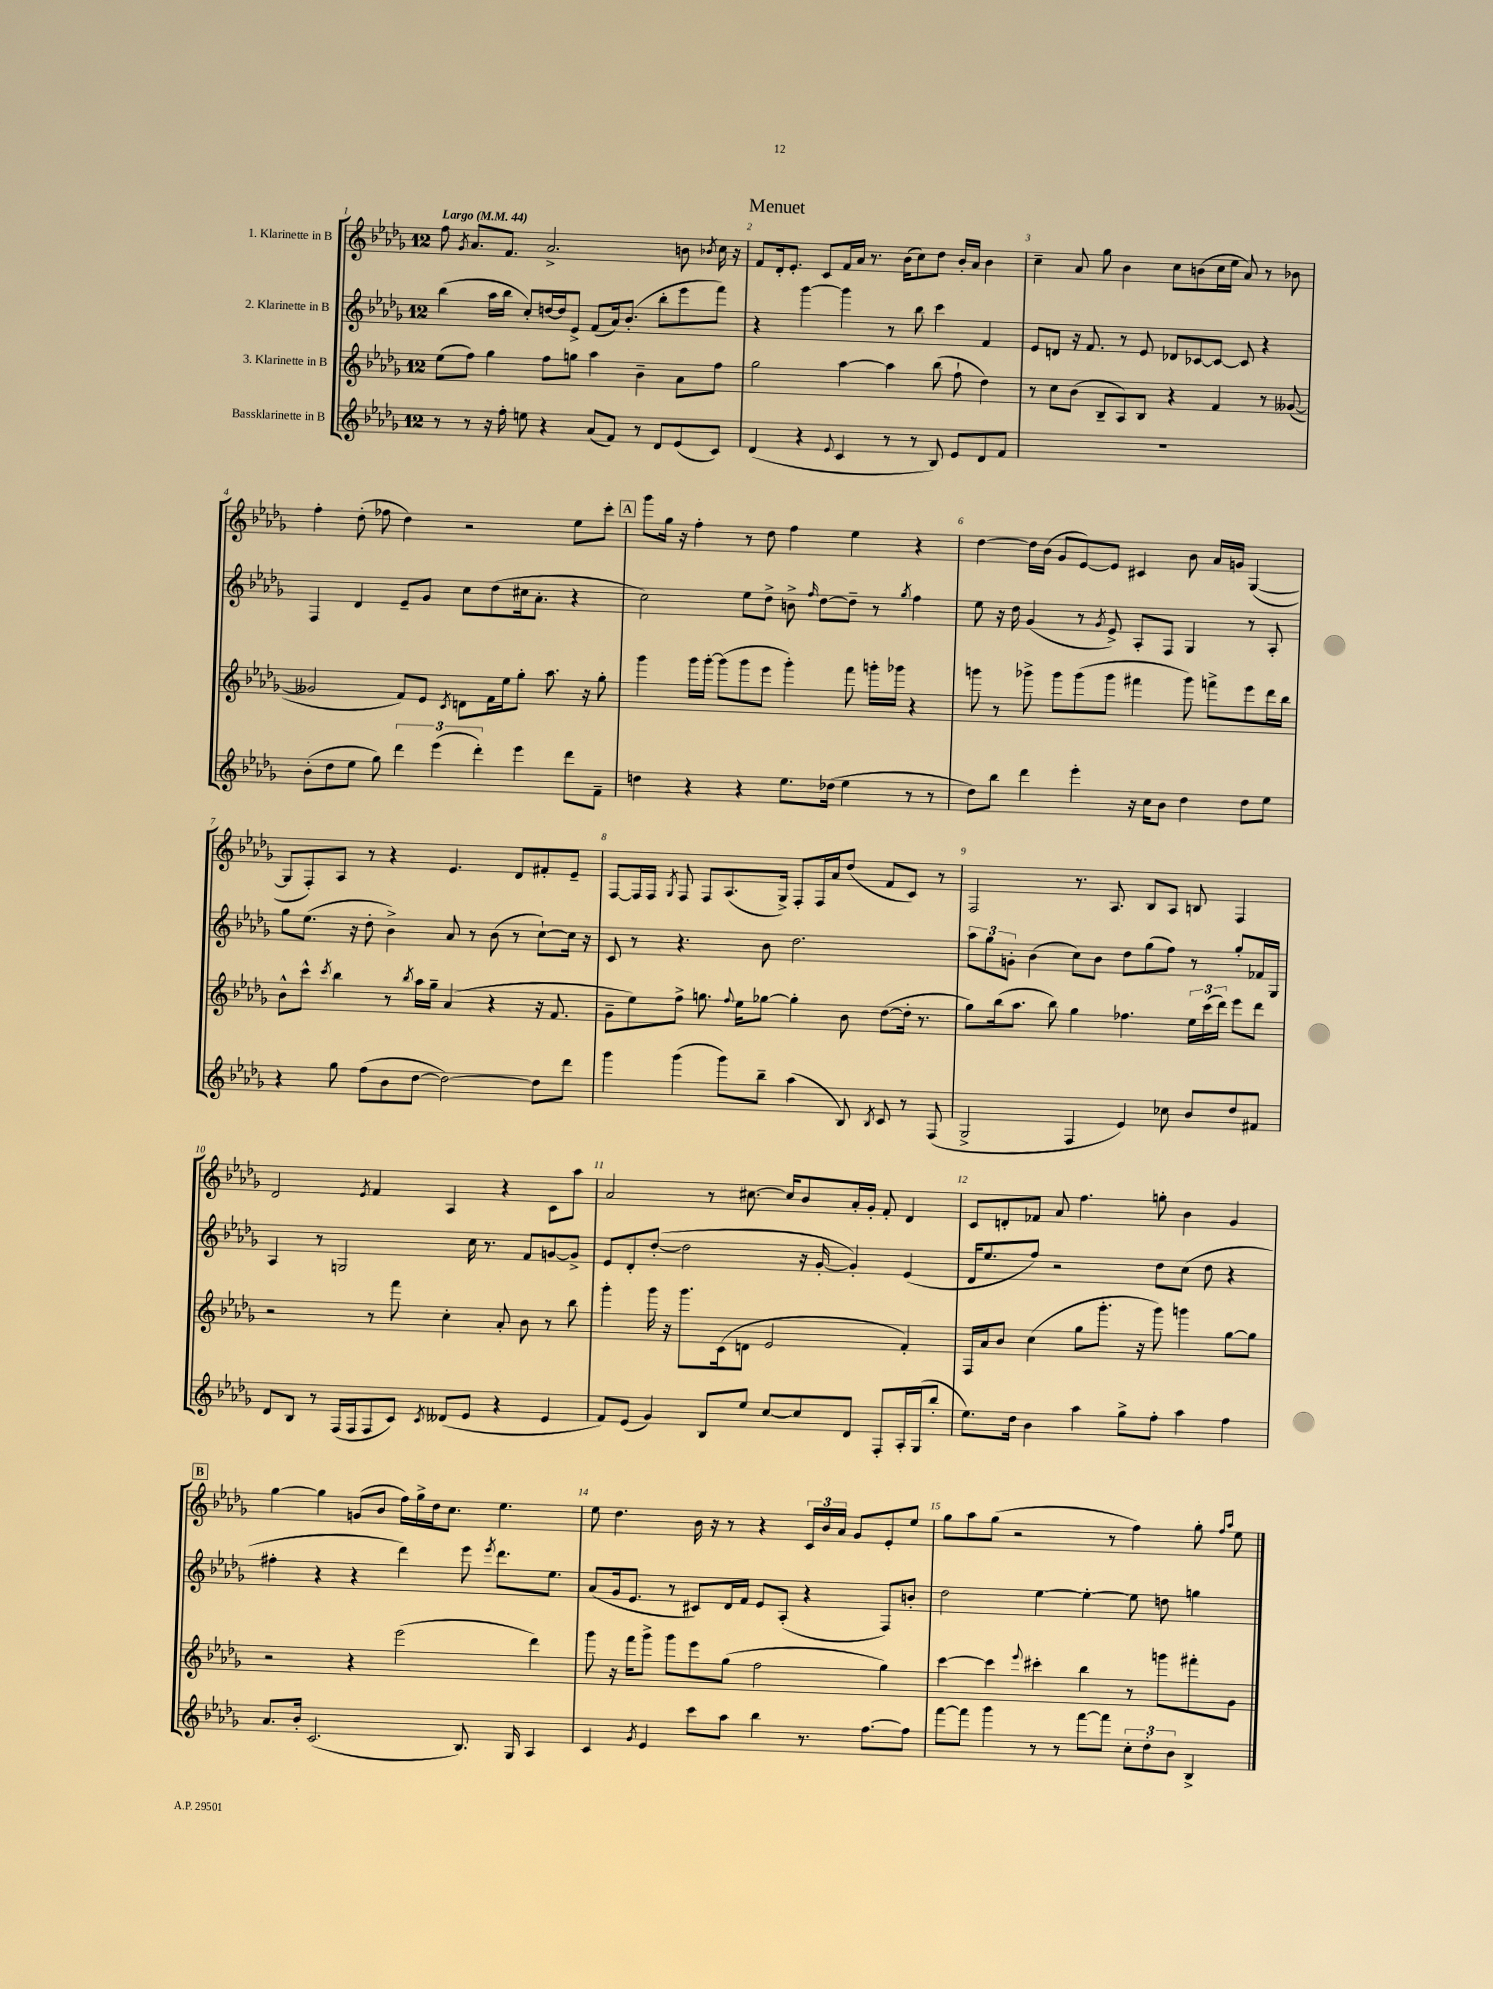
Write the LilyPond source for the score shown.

\header { title = "Menuet" }
<<
\new StaffGroup <<
\new Staff = "s0" \with { instrumentName = "1. Klarinette in B" } {
    \clef treble \key des \major \once \override Staff.TimeSignature.style = #'single-digit \time 12/8 \tempo "Largo" 4 = 44
    \autoBeamOff f''8 \acciaccatura { ges'8 } aes'8.[ f'8.] aes'2.-> b'8 \acciaccatura { bes'8 } c''16 r16 |
    f'8[ des'16-. ees'8.]-. c'8[ f'16 aes'16] r8. bes'16[( c''8) des''8] bes'16[-. aes'16] bes'4 |
    c''4-- aes'8 ges''8 bes'4 c''8[ b'8( c''16 ees''16] aes'8) r8 bes'8 |
    f''4-. des''8-.( fes''8 des''4) r2 ees''8[ c'''8]-. |
    \mark \markup { \box "A" } ges'''8[ ges''16] r16 f''4-. r8 des''8 f''4 ees''4 r4 |
    des''4~ des''16[ bes'16]( ges'8[ ees'8~) ees'8] cis'4 bes'8 aes'16[ g'16] ges4~( |
    ges8[ f8-.) aes8] r8 r4 ees'4. des'8[ fis'8-. ees'8]-- |
    f8[~ f16 f16] \acciaccatura { ges8 } f8 f8[ aes8.( ges16]->) f8[-. f16 aes'16 des''8]( f'8[ c'8]) r8 |
    f2 r8. aes8. bes8[ aes8] b8 f4 |
    des'2 \acciaccatura { ees'8 } f'4 aes4 r4 c'8[ aes''8] |
    aes'2 r8 cis''8.~ cis''16[ bes'8 aes'16-. ges'16]-. f'8-. des'4 |
    c'8[ d'8-. fes'8] aes'8 f''4. g''8-. bes'4 ges'4 |
    \mark \markup { \box "B" } ges''4~ ges''4 g'8[( bes'8] f''16[) ges''16-> des''16 c''8.] ees''4. |
    ees''8 des''4. bes'16 r16 r8 r4 \tuplet 3/2 { c'16[ bes'16 aes'16] } ges'8[ ees'8-. ees''8] |
    ges''8[ aes''8 ges''8]( r2 r8 f''4) ges''8-. \grace { f''16[ aes''16] } ees''8 \bar "|." |
}
\new Staff = "s1" \with { instrumentName = "2. Klarinette in B" } {
    \clef treble \key des \major \once \override Staff.TimeSignature.style = #'single-digit \time 12/8
    \autoBeamOff bes''4( aes''16[ bes''16] c''8[-.) d''16~ d''16 ees'8]-> f'8[( aes'16) bes'8.]-.( bes''8[-. ees'''8 f'''8]) |
    r4 ges'''4~ ges'''4 r8 bes''8 c'''4 f'4 |
    ees'8[ d'8] r16 f'8. r8 ees'8 des'8[ ces'8~ ces'8]~ ces'8 r4 |
    f4 des'4 ees'8[-- ges'8] c''8[ des''8( cis''16 aes'8.]-. r4 |
    \mark \markup { \box "A" } c''2) ees''8[ des''8]-> b'8-> \grace { f''16 } des''8[~ des''8]-- r8 \acciaccatura { ges''8 } f''4 |
    ees''8 r16 des''16 ges'4( r8 \acciaccatura { ges'8 } ees'8->) aes8[-. f8] ges4 r8 aes8-. |
    ges''8[ ees''8.]( r16 des''8-. bes'4->) aes'8 r8 bes'8( r8 c''8[~-!) c''16] r16 |
    c'8 r8 r4. bes'8 des''2. |
    \tuplet 3/2 { aes''8[ ges''8 g'8]-. } bes'4( c''8[) bes'8] des''8[ ges''8( f''8]) r8 ges''8[-. fes'16 ges16] |
    aes4 r8 g2 c''16 r8. f'8[ g'8~ g'8]-> |
    ees'8[ des'8-. des''8]~-.( des''2 r16 ges'16~-. ges'4-.) ees'4( |
    des'16[ ees''8. f''8]) r2 des''8[ c''8]( des''8 r4 |
    \mark \markup { \box "B" } fis''4-. r4 r4 des'''4) ees'''8 \acciaccatura { ees'''8 } des'''8.[ ees''8.] |
    aes'8[( ges'16 ees'8.] r8 cis'8[) des'16 f'16] ees'8[ aes8]-.( r4 f8[) b'8]-. |
    des''2 ees''4~ ees''4~-. ees''8 d''8 g''4 \bar "|." |
}
\new Staff = "s2" \with { instrumentName = "3. Klarinette in B" } {
    \clef treble \key des \major \once \override Staff.TimeSignature.style = #'single-digit \time 12/8
    \autoBeamOff ees''8[( f''8]) ges''4 f''8[ g''8] aes''4 bes'4-- aes'8[ f''8] |
    ges''2 aes''4~ aes''4 bes''8( f''8-! des''4) |
    r8 c''8[ bes'8]( bes8[-- aes8) bes8] r4 f'4 r8 geses'8~( |
    geses'2 f'8[) ees'8] \acciaccatura { c'8 } d'8[ f'16 ees''16 ges''8]-. aes''8. r16 ges''8-. |
    \mark \markup { \box "A" } ges'''4 ges'''16[ ges'''16]~-. ges'''8[( ges'''8 ees'''8] ges'''4-.) f'''8 g'''16[-. ges'''16] r4 |
    g'''8 r8 ges'''8-> ges'''8[ ges'''8( ges'''8] fis'''4 ges'''8) f'''8[-> ees'''8 des'''16 bes''16] |
    bes'8[-^ c'''8]-^ \acciaccatura { c'''8 } bes''4 r8 \acciaccatura { bes''8 } aes''16[ ges''16]-- aes'4( r4 r16 f'8. |
    ges'8[-- ees''8) f''8]-> g''8. \appoggiatura { f''8 } ees''16[ ges''8]~ ges''4-. bes'8 des''8[~( des''16]-. r8. |
    ges''8[) bes''16( aes''8.] bes''8) ges''4 fes''4. \tuplet 3/2 { ees''16[ c'''16( des'''16]) } ees'''8[ des'''8] |
    r2 r8 f'''8 c''4-. aes'8-. bes'8 r8 bes''8 |
    ges'''4-. ges'''16 r16 ges'''8.[ c'16( d'8] ees'2 f'4-.) |
    f16[ aes'16 bes'8] c''4( ges''8[ ges'''8.]-. r16 ges'''8) g'''4 ges''8[~ ges''8] |
    \mark \markup { \box "B" } r2 r4 ees'''2( des'''4) |
    ges'''8 r16 f'''16[ ges'''8]-> ges'''8[ ees'''8 ges''8]( f''2 ges''4) |
    c'''4~ c'''4 \appoggiatura { ees'''8 } cis'''4-. bes''4 r8 g'''8[ fis'''8-. ges'8] \bar "|." |
}
\new Staff = "s3" \with { instrumentName = "Bassklarinette in B" } {
    \clef treble \key des \major \once \override Staff.TimeSignature.style = #'single-digit \time 12/8
    \autoBeamOff r8 r8 r16 f''16-. e''8 r4 aes'8[( f'8]) r8 des'8[ ees'8( c'8]) |
    des'4( r4 \appoggiatura { ees'8 } c'4 r8 r8 bes8) ees'8[ des'8 f'8] |
    R1. |
    bes'8[-.( des''8 ees''8] ges''8) \tuplet 3/2 { des'''4 ees'''4( des'''4-.) } ees'''4 des'''8[ f'8]-- |
    \mark \markup { \box "A" } d''4 r4 r4 ees''8.[ des''16]( ees''4 r8 r8 |
    des''8[) bes''8] des'''4 ees'''4-. r16 c''16[ bes'8] des''4 des''8[ ees''8] |
    r4 ges''8 f''8[( bes'8 des''8]~ des''2~) des''8[ des'''8] |
    ges'''4 ges'''4( ges'''8[) bes''8]-- aes''4( bes8) \acciaccatura { bes8 } c'8 r8 f8( |
    ges2-> f4 ees'4) ces''8 bes'8[ des''8 fis'8] |
    des'8[ bes8] r8 f16[( f16 f8 c'8]) \acciaccatura { c'8 } deses'8[( ees'8] r4 ees'4 |
    f'8[) ees'8]( ges'4) bes8[ ees''8] c''8[~ c''8 des'8] f8[-. aes16-. ges16( bes''8]-. |
    ees''8.[) des''16] bes'4 aes''4 ges''8[-> f''8]-. aes''4 f''4 |
    \mark \markup { \box "B" } aes'8.[ bes'16]-. c'2.( bes8.) ges16 aes4 |
    c'4 \acciaccatura { ges'8 } ees'4 c'''8[ aes''8] bes''4 r8. f''8.[~ f''8] |
    f'''8[~ f'''8] ges'''4 r8 r8 f'''8[~ f'''8] \tuplet 3/2 { c''8[-. des''8-. bes'8] } bes4-> \bar "|." |
}
>>
>>
\layout { \context { \Score \override BarNumber.break-visibility = ##(#f #t #t) barNumberVisibility = #all-bar-numbers-visible } }
